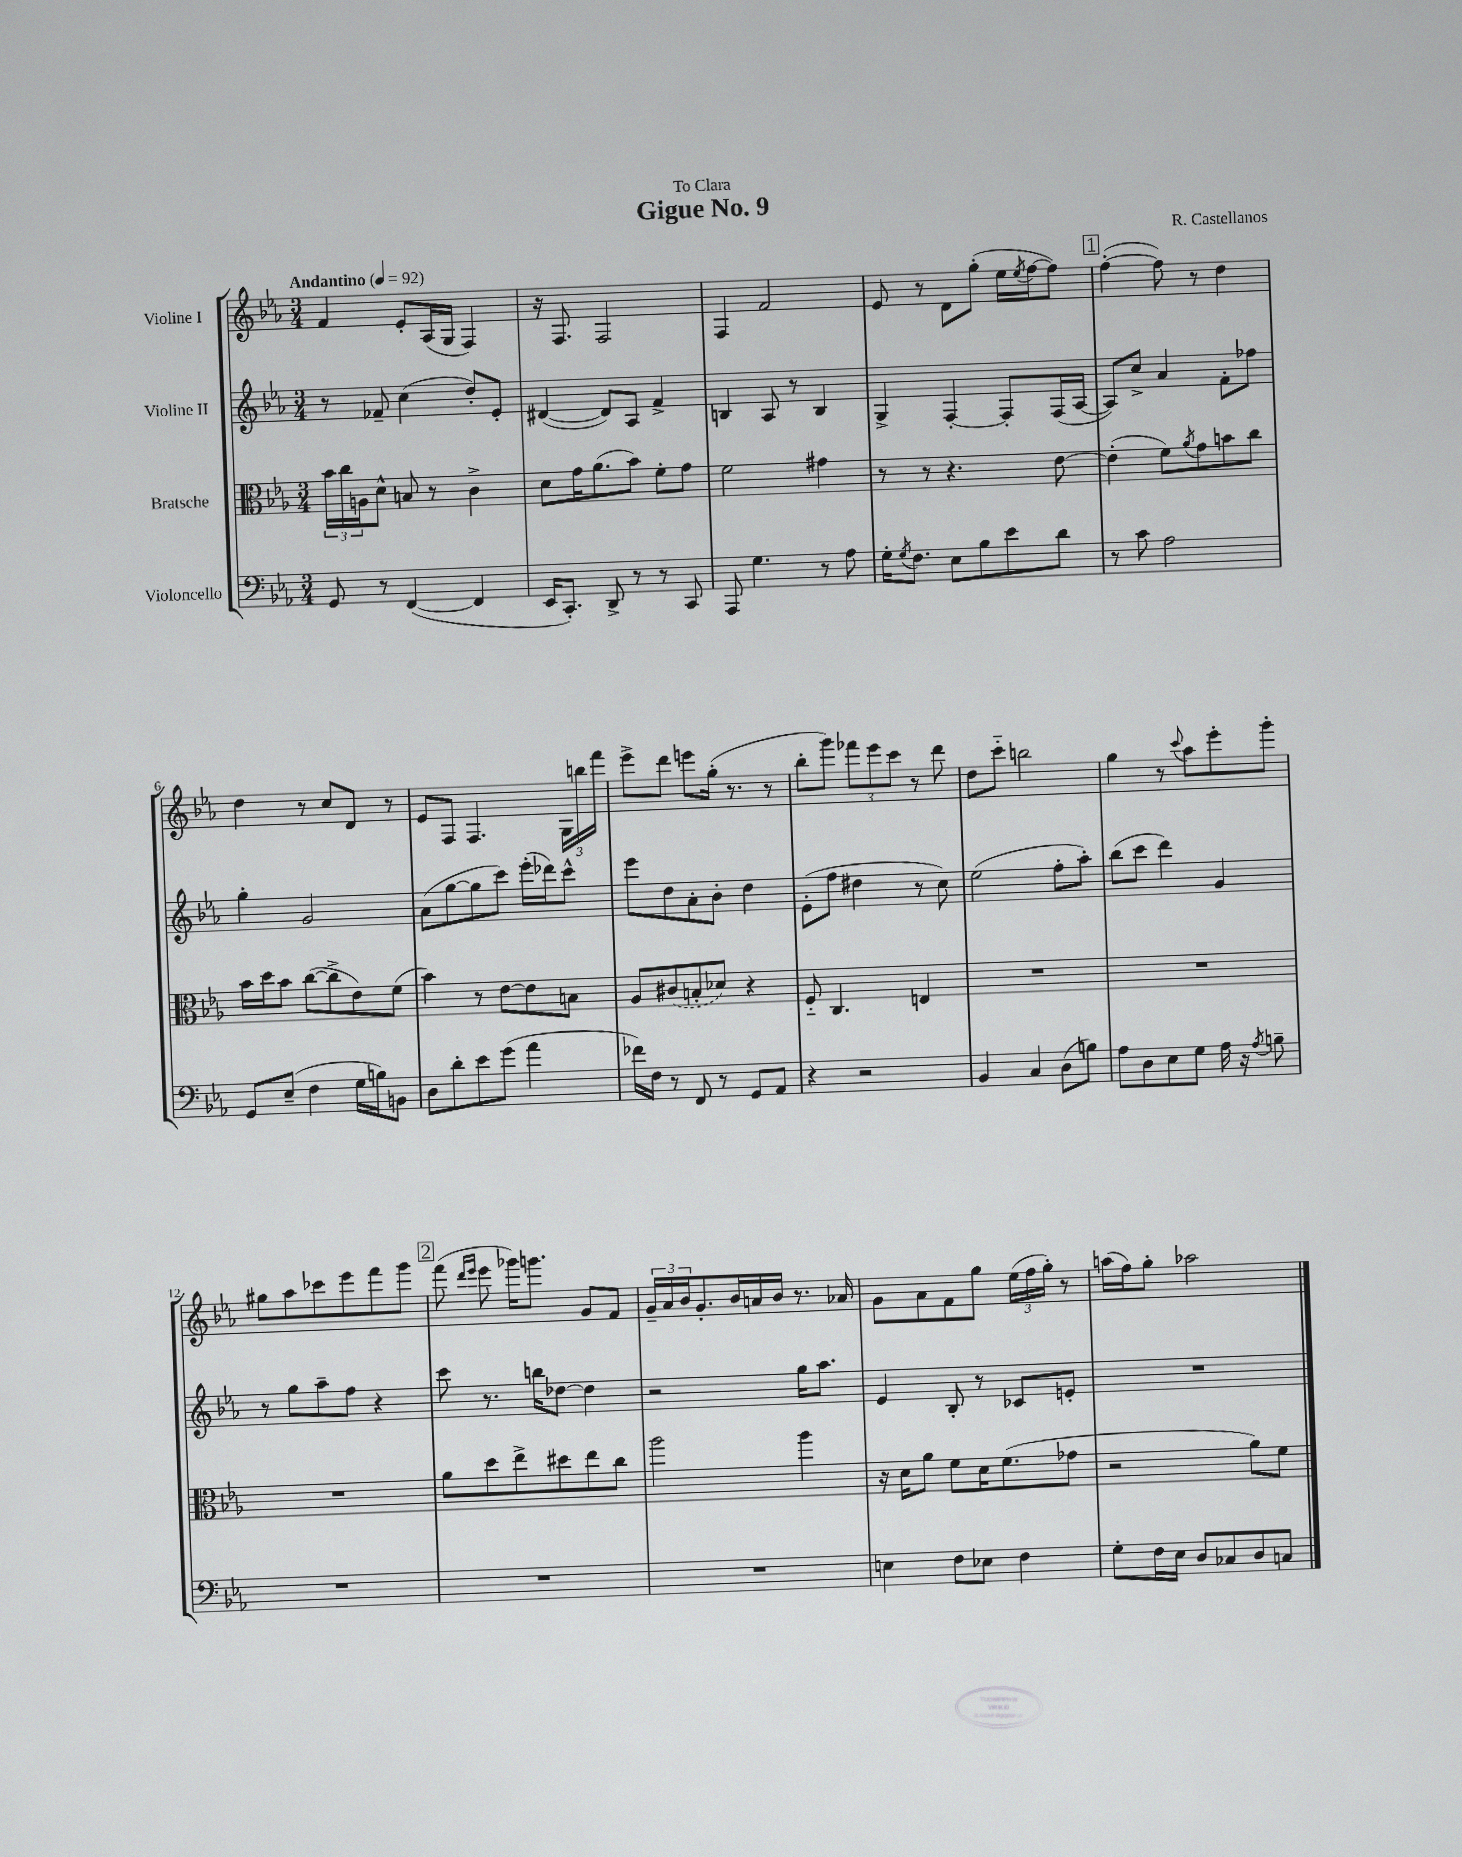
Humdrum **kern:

**kern	**kern	**kern	**kern
*staff4	*staff3	*staff2	*staff1
*clefF4	*clefC3	*clefG2	*clefG2
*k[b-e-a-]	*k[b-e-a-]	*k[b-e-a-]	*k[b-e-a-]
*M3/4	*M3/4	*M3/4	*M3/4
*MM92	*MM92	*MM92	*MM92
8GG	24b-	8r	4f
.	24cc	.	.
.	24A	.	.
8r	8d^^	8f-~	.
([4FF	8B	(4cc	8e-'
.	8r	.	(16A-
.	.	.	16G
4FF]	4c^	8dd')	4F)
.	.	8e-'	.
=	=	=	=
16EE-	8d	([4d#	16r
8.CC')	.	.	8.F
.	16g	.	.
.	(8.a-	.	.
8DD^	.	8d#])	2F
8r	8b-)	8A-	.
8r	8f'	4f^	.
8CC	8g	.	.
=	=	=	=
8AAA-	2f	4B	4F
4.G	.	.	.
.	.	8A-	2f
.	.	8r	.
8r	4g#	4B	.
8A-	.	.	.
=	=	=	=
16G'	8r	4G^	8e-
8qG	.	.	.
8.F	.	.	.
.	8r	.	8r
8E-	4.r	[4F'	8d
8B-	.	.	(8gg'
8e-	.	8F']	16ee-
.	.	.	8qee-
.	.	.	[16ff
8d	[8e-	(16F	8ff])
.	.	[16A-	.
=	=	=	=
8r	(4e-']	8A-])	([4ff'
8c	.	8cc^	.
2A-	8f)	4a-	8ff])
.	8qa-	.	.
.	8g	.	8r
.	8b	8f'	4dd
.	8cc	8ff-	.
=	=	=	=
8GG	16b-	4gg'	4dd
.	16dd	.	.
(8E-~	8b-	.	.
4F	([8cc	2g	8r
.	8cc^]	.	8cc
16G	8e-)	.	8d
16B)	.	.	.
8BB	(8f	.	8r
=	=	=	=
8D	4b-)	(8a-	8e-
8d'	.	[8gg	8F
8e-	8r	8gg]	4.F
(8g	[8e-	8ccc)	.
4a-	8e-]	(16eee-'	.
.	.	16ddd-)	.
.	8B	8ccc^^	24G
.	.	.	24bb
.	.	.	24fff
=	=	=	=
16f-)	8A-	8eee-	8eee-^
16F	.	.	.
8r	(8c#	8dd	8ddd
8FF	8B'	8a-'	8eee
8r	8d-)	8b-'	(16gg'
.	.	.	8.r
8GG	4r	4dd	.
8AA-	.	.	8r
=	=	=	=
4r	8F'~	(8e-'	8bb-'
.	4.C	8ff	8ggg)
2r	.	4dd#	12fff-
.	.	.	12eee-
.	.	.	12ccc
.	4E	8r	8r
.	.	8cc)	8ddd
=	=	=	=
4BB-	2.r	(2ee-	8dd
.	.	.	8ccc'~
4C	.	.	2bb
(8D	.	8ff'	.
8B)	.	8aa-')	.
=	=	=	=
8A-	2.r	(8bb-	4gg
8D	.	8ccc	.
8E-	.	4ddd)	8r
.	.	.	8qqccc
8G	.	.	8aa-
16A-	.	4g	8eee-'
16r	.	.	.
8qA-	.	.	.
8B~	.	.	8ggg'
=	=	=	=
2.r	2.r	8r	8gg#
.	.	8gg	8aa-
.	.	8aa-~	8ccc-
.	.	8ff	8eee-
.	.	4r	8fff
.	.	.	8ggg
=	=	=	=
2.r	8a-	8ccc	(8fff
.	.	.	16qqddd
.	.	.	16qqeee-
.	8dd	8.r	8eee-
.	8ee-^	.	16ggg-)
.	.	16bb	8.ggg
.	8dd#	[8dd-	.
.	8ee-	4dd-]	8g
.	8cc	.	8f
=	=	=	=
2.r	2aa-	2r	24g~
.	.	.	24a-
.	.	.	24b-
.	.	.	8.g'
.	.	.	16b-
.	.	.	16a
.	.	.	16b-
.	4aa-	16gg	8.r
.	.	8.aa-	.
.	.	.	16a-
=	=	=	=
4E	16r	4e-	8g
.	16d	.	.
.	8a-	.	8a-
8F	8f	8B-'	8f
8E-	16d	8r	8gg
.	(8.f	.	.
4F	.	8c-	(24ee-
.	.	.	24ff
.	.	.	24gg')
.	8g-	8e'	8r
=	=	=	=
8G'	2r	2.r	(16aa
.	.	.	16ff)
16F	.	.	8gg'
16E-	.	.	.
8D	.	.	2aa-
8C-	.	.	.
8D	8a-)	.	.
8C	8f	.	.
==	==	==	==
*-	*-	*-	*-
